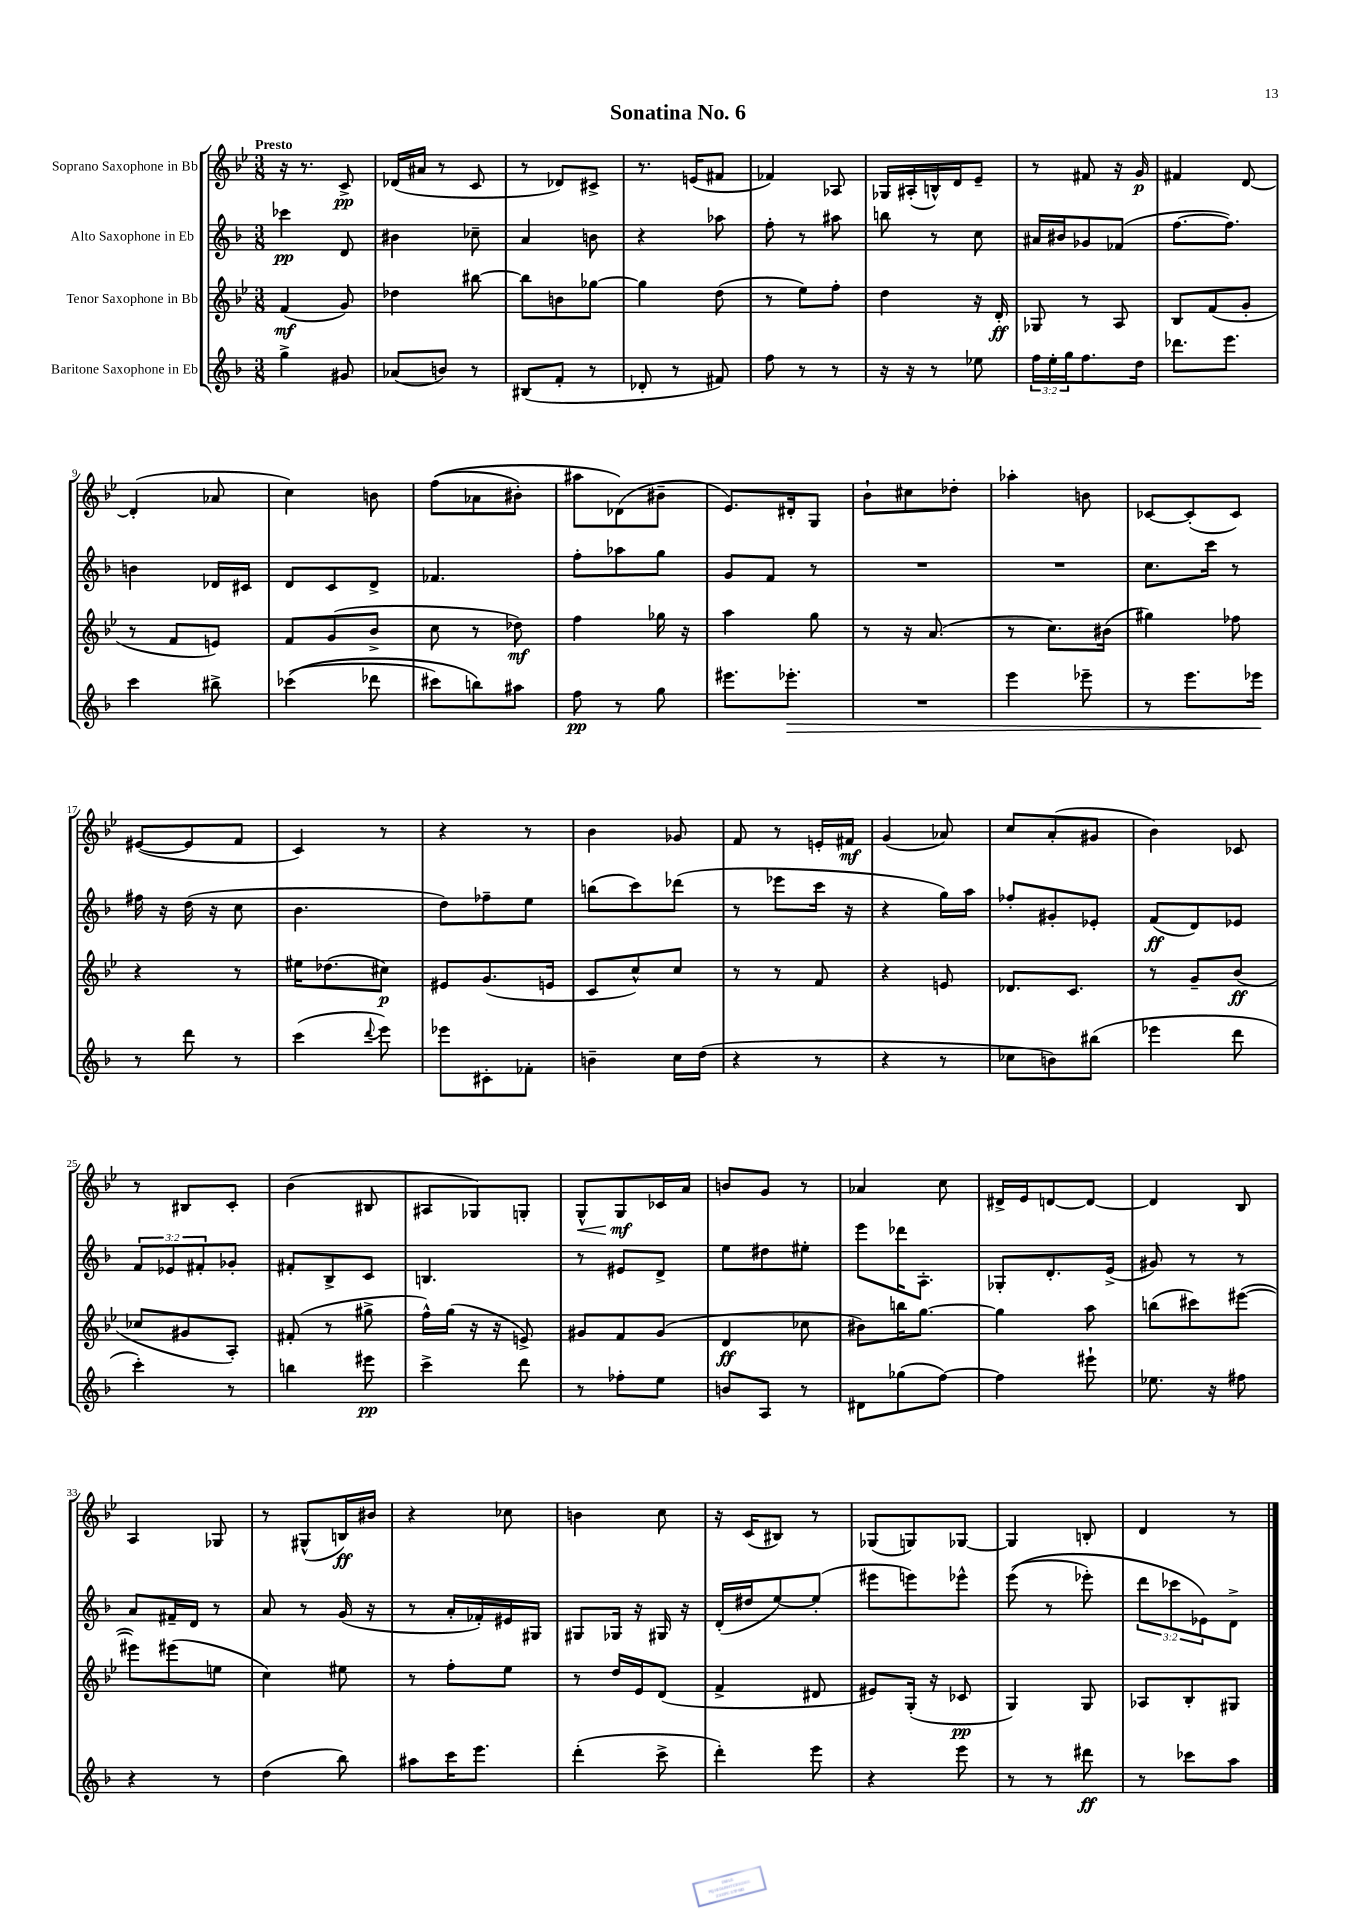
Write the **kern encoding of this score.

**kern	**dynam	**kern	**dynam	**kern	**dynam	**kern	**dynam
*part4	*part4	*part3	*part3	*part2	*part2	*part1	*part1
*staff4	*staff4	*staff3	*staff3	*staff2	*staff2	*staff1	*staff1
*I"Baritone Saxophone in Eb	*	*I"Tenor Saxophone in Bb	*	*I"Alto Saxophone in Eb	*	*I"Soprano Saxophone in Bb	*
*clefG2	*	*clefG2	*	*clefG2	*	*clefG2	*
*k[b-]	*	*k[b-e-]	*	*k[b-]	*	*k[b-e-]	*
*M3/8	*	*M3/8	*	*M3/8	*	*M3/8	*
=1	=1	=1	=1	=1	=1	=1	=1
!	!	!	!	!	!	!LO:TX:a:B:t=Presto	!
4gg^\	.	(4f/	mf	4ccc-X\	pp	16r	.
.	.	.	.	.	.	8.r	.
8g#X/	.	8g/)	.	8d/	.	8c^/	pp
=2	=2	=2	=2	=2	=2	=2	=2
(8a-X/L	.	4dd-X\	.	4b#X\	.	(16d-X/LL	.
.	.	.	.	.	.	16a#X/JJ	.
8bn/J)	.	.	.	.	.	8r	.
8r	.	[8bb#X\	.	8cc-X~\	.	8c/	.
=3	=3	=3	=3	=3	=3	=3	=3
(8B#X/L	.	8bb#\L]	.	4a/	.	8r	.
8f'/J	.	8bn\	.	.	.	8d-X/L)	.
8r	.	[8gg-X\J	.	8bn\	.	8c#X^/J	.
=4	=4	=4	=4	=4	=4	=4	=4
8d-X'/	.	4gg-\]	.	4r	.	8.r	.
8r	.	.	.	.	.	.	.
.	.	.	.	.	.	(16en/KL	.
8f#X/)	.	(8dd\	.	8aa-X\	.	8f#X/J	.
=5	=5	=5	=5	=5	=5	=5	=5
8ff\	.	8r	.	8ff'\	.	4f-X/)	.
8r	.	8ee-\L)	.	8r	.	.	.
8r	.	8ff'\J	.	8aa#X\	.	8A-X/	.
=6	=6	=6	=6	=6	=6	=6	=6
16r	.	4dd\	.	8bbn\	.	16G-X/LL	.
16r	.	.	.	.	.	(16A#X'/	.
8r	.	.	.	8r	.	16Bn^^/)	.
.	.	.	.	.	.	16d/J	.
8ee-X\	.	16r	.	8cc\	.	8e-~/J	.
.	.	16d'/	ff	.	.	.	.
=7	=7	=7	=7	=7	=7	=7	=7
24ff\LL	.	8G-X/	.	16a#X/LL	.	8r	.
24ee'\	.	.	.	.	.	.	.
.	.	.	.	16b#X/J	.	.	.
24gg\J	.	.	.	.	.	.	.
8.ff\	.	8r	.	8g-X/	.	8f#X/	.
.	.	8A/	.	(8f-X/J	.	16r	.
16dd\Jk	.	.	.	.	.	16g/	p
=8	=8	=8	=8	=8	=8	=8	=8
8.ddd-X\L	.	8B-/L	.	[8.ff\L	.	4f#X/	.
.	.	(8f/	.	.	.	.	.
8.eee\J	.	.	.	8.ff\J])	.	.	.
.	.	8g'/J	.	.	.	[8d/	.
!!LO:LB:g=z
=9	=9	=9	=9	=9	=9	=9	=9
4ccc\	.	8r	.	4bn\	.	(4d'/]	.
.	.	8f/L	.	.	.	.	.
8bb#X^\	.	8en/J)	.	16d-X/LL	.	8a-X/	.
.	.	.	.	16c#X/JJ	.	.	.
=10	=10	=10	=10	=10	=10	=10	=10
((4ccc-X\	.	8f/L	.	8d/L	.	4cc\)	.
.	.	(8g/	.	8c/	.	.	.
8ddd-X\	.	8b-^/J	.	8d^/J	.	8bn\	.
=11	=11	=11	=11	=11	=11	=11	=11
8ccc#X\L)	.	8cc\	.	4.f-X/	.	((8ff\L	.
8bbn\)	.	8r	.	.	.	8a-X\	.
8aa#X\J	.	8dd-X\)	mf	.	.	8b#X'\J)	.
=12	=12	=12	=12	=12	=12	=12	=12
8ff\	pp	4ff\	.	8ff'\L	.	8aa#X\L	.
8r	.	.	.	8aa-X\	.	(8d-X\)	.
8gg\	.	16gg-X\	.	8gg\J	.	8b#X~\J	.
.	.	16r	.	.	.	.	.
=13	=13	=13	=13	=13	=13	=13	=13
8.eee#X\L	.	4aa\	.	8g/L	.	8.e-/L)	.
.	.	.	.	8f/J	.	.	.
!	!LO:HP:b	!	!	!	!	!	!
8.eee-X'\J	>	.	.	.	.	16d#X'/k	.
.	.	8gg\	.	8r	.	8G/J	.
=14	=14	=14	=14	=14	=14	=14	=14
4.r	.	8r	.	4.r	.	8b-`\L	.
.	.	16r	.	.	.	8cc#X\	.
.	.	(8.a/	.	.	.	.	.
.	.	.	.	.	.	8dd-X'\J	.
=15	=15	=15	=15	=15	=15	=15	=15
4eee\	.	8r	.	4.r	.	4aa-X'\	.
.	.	8.cc\L)	.	.	.	.	.
8eee-X~\	.	.	.	.	.	8bn\	.
.	.	(16b#X\Jk	.	.	.	.	.
=16	=16	=16	=16	=16	=16	=16	=16
8r	.	4gg#X\)	.	8.cc\L	.	[8c-X/L	.
8.eee\L	.	.	.	.	.	(8c-'/]	.
.	.	.	.	16ccc\Jk	.	.	.
.	.	8ff-X\	.	8r	.	8c-/J)	.
16eee-X\Jk	.	.	.	.	.	.	.
.	]	.	.	.	.	.	.
!!LO:LB:g=z
=17	=17	=17	=17	=17	=17	=17	=17
8r	.	4r	.	16ff#X\	.	([8e#X/L	.
.	.	.	.	16r	.	.	.
8ddd\	.	.	.	(16dd\	.	8e#/]	.
.	.	.	.	16r	.	.	.
8r	.	8r	.	8cc\	.	8f/J	.
=18	=18	=18	=18	=18	=18	=18	=18
(4ccc\	.	16ee#X\KL	.	4.b-\	.	4c/)	.
.	.	(8.dd-X\	.	.	.	.	.
8qqddd/	.	.	.	.	.	.	.
8eee\)	.	8cc#X\J)	p	.	.	8r	.
=19	=19	=19	=19	=19	=19	=19	=19
8eee-X\L	.	8e#X/L	.	8dd\L)	.	4r	.
8c#X'\	.	(8.g/	.	8ff-X~\	.	.	.
8f-X'\J	.	.	.	8ee\J	.	8r	.
.	.	16en/Jk	.	.	.	.	.
=20	=20	=20	=20	=20	=20	=20	=20
4bn~\	.	8c/L	.	(8bbn\L	.	4b-\	.
.	.	8cc^^/)	.	8ccc\)	.	.	.
16cc\LL	.	8cc/J	.	(8ddd-X\J	.	8g-X/	.
(16dd\JJ	.	.	.	.	.	.	.
=21	=21	=21	=21	=21	=21	=21	=21
4r	.	8r	.	8r	.	8f/	.
.	.	8r	.	8eee-X\L	.	8r	.
8r	.	8f/	.	16ccc\Jk	.	16en'/LL	.
.	.	.	.	16r	.	16f#X/JJ	mf
=22	=22	=22	=22	=22	=22	=22	=22
4r	.	4r	.	4r	.	(4g/	.
8r	.	8en/	.	16gg\LL)	.	8a-X/)	.
.	.	.	.	16aa\JJ	.	.	.
=23	=23	=23	=23	=23	=23	=23	=23
8cc-X\L	.	8.d-X/L	.	8ff-X'/L	.	8cc/L	.
8bn\)	.	.	.	8g#X'/	.	(8a'/	.
.	.	8.c/J	.	.	.	.	.
(8bb#X\J	.	.	.	8e-X'/J	.	8g#X/J	.
=24	=24	=24	=24	=24	=24	=24	=24
4eee-X\	.	8r	.	(8f/L	ff	4b-\)	.
.	.	8g~/L	.	8d/)	.	.	.
8ddd\	.	(8b-/J	ff	8e-X/J	.	8c-X/	.
!!LO:LB:g=z
=25	=25	=25	=25	=25	=25	=25	=25
4ccc'\)	.	8cc-X/L	.	12f/L	.	8r	.
.	.	.	.	12e-X/	.	.	.
.	.	8g#X/	.	.	.	8B#X/L	.
.	.	.	.	12f#X'/	.	.	.
8r	.	8A'/J)	.	8g-X'/J	.	8c'/J	.
=26	=26	=26	=26	=26	=26	=26	=26
4bbn\	.	(8f#X'/	.	8f#X'/L	.	(4b-\	.
.	.	8r	.	8B-^/	.	.	.
8eee#X\	pp	8gg#X^\	.	8c/J	.	8B#X/	.
=27	=27	=27	=27	=27	=27	=27	=27
4ccc^\	.	16ff^^\LL)	.	4.Bn/	.	8A#X/L	.
.	.	(16gg\JJ	.	.	.	.	.
.	.	16r	.	.	.	8G-X/)	.
.	.	16r	.	.	.	.	.
8ddd\	.	8en^/)	.	.	.	8Gn'/J	.
=28	=28	=28	=28	=28	=28	=28	=28
!	!	!	!	!	!	!	!LO:HP:b
8r	.	8g#X/L	.	8r	.	8G^^/L	<
8ff-X'\L	.	8f/	.	8e#X/L	.	8G/	mf
8ee\J	.	(8g#/J	.	8d^/J	.	16c-X/L	[
.	.	.	.	.	.	16a/JJ	.
=29	=29	=29	=29	=29	=29	=29	=29
8bn/L	.	4d/	ff	8ee\L	.	8bn/L	.
8A/J	.	.	.	8dd#X\	.	8g/J	.
8r	.	8cc-X\	.	8ee#X'\J	.	8r	.
=30	=30	=30	=30	=30	=30	=30	=30
8d#X\L	.	8b#X\L)	.	8eee\L	.	4a-X/	.
(8gg-X\	.	16bbn\K	.	16ddd-X\K	.	.	.
.	.	[8.gg\J	.	8.A'\J	.	.	.
[8ff\J)	.	.	.	.	.	8cc\	.
=31	=31	=31	=31	=31	=31	=31	=31
4ff\]	.	4gg\]	.	8G-X'/L	.	16d#X^/LL	.
.	.	.	.	.	.	16e-/J	.
.	.	.	.	8.d'/	.	[8dn/	.
8eee#X`\	.	8aa\	.	.	.	8d/J_	.
.	.	.	.	(16e^/Jk	.	.	.
=32	=32	=32	=32	=32	=32	=32	=32
8.ee-X\	.	(8bbn\L	.	8g#X/)	.	4d/]	.
.	.	8ccc#X\)	.	8r	.	.	.
16r	.	.	.	.	.	.	.
8ff#X\	.	([8eee#X\J	.	8r	.	8B-/	.
!!LO:LB:g=z
=33	=33	=33	=33	=33	=33	=33	=33
4r	.	8eee#X\L])	.	8a/L	.	4A/	.
.	.	(8eee#X\	.	16f#X~/L	.	.	.
.	.	.	.	16d/JJ	.	.	.
8r	.	8een\J	.	8r	.	8G-X/	.
=34	=34	=34	=34	=34	=34	=34	=34
(4dd\	.	4cc\)	.	8a/	.	8r	.
.	.	.	.	8r	.	(8G#X^^/L	.
8bb-\)	.	8ee#X\	.	(16g/	.	16Bn/L)	ff
.	.	.	.	16r	.	16b#X/JJ	.
=35	=35	=35	=35	=35	=35	=35	=35
8aa#X\L	.	8r	.	8r	.	4r	.
16ccc\K	.	8ff'\L	.	16a'/LL	.	.	.
8.eee\J	.	.	.	16f-X'/)	.	.	.
.	.	8ee-\J	.	16e#X/	.	8cc-X\	.
.	.	.	.	16G#X/JJ	.	.	.
=36	=36	=36	=36	=36	=36	=36	=36
(4ddd'\	.	8r	.	8G#X/L	.	4bn\	.
.	.	16dd/LL	.	16G-X/Jk	.	.	.
.	.	16e-/J	.	16r	.	.	.
8ccc^\	.	(8d/J	.	16G#X/	.	8cc\	.
.	.	.	.	16r	.	.	.
=37	=37	=37	=37	=37	=37	=37	=37
4ddd'\)	.	4f^/	.	(16d'/LL	.	16r	.
.	.	.	.	16dd#X/J	.	(16c/KL	.
.	.	.	.	[8ee/)	.	8B#X/J)	.
8eee\	.	8d#X/	.	(8ee'/J]	.	8r	.
=38	=38	=38	=38	=38	=38	=38	=38
4r	.	8e#X/L)	.	8eee#X\L	.	(8G-X/L	.
.	.	(16G'/Jk	.	8eeen\)	.	8Gn/)	.
.	.	16r	.	.	.	.	.
8eee\	.	8c-X/	pp	8eee-X^^\J	.	[8G-X/J	.
=39	=39	=39	=39	=39	=39	=39	=39
8r	.	4G/)	.	((8eee\	.	4G-/]	.
8r	.	.	.	8r	.	.	.
8ddd#X\	ff	8G/	.	8eee-X'\)	.	8Bn'/	.
=40	=40	=40	=40	=40	=40	=40	=40
8r	.	8A-X/L	.	12ddd\L	.	4d/	.
.	.	.	.	12ccc-X\	.	.	.
8ccc-X\L	.	8B-'/	.	.	.	.	.
.	.	.	.	12e-X\)	.	.	.
8aa\J	.	8G#X/J	.	8d^\J	.	8r	.
==	==	==	==	==	==	==	==
*-	*-	*-	*-	*-	*-	*-	*-
